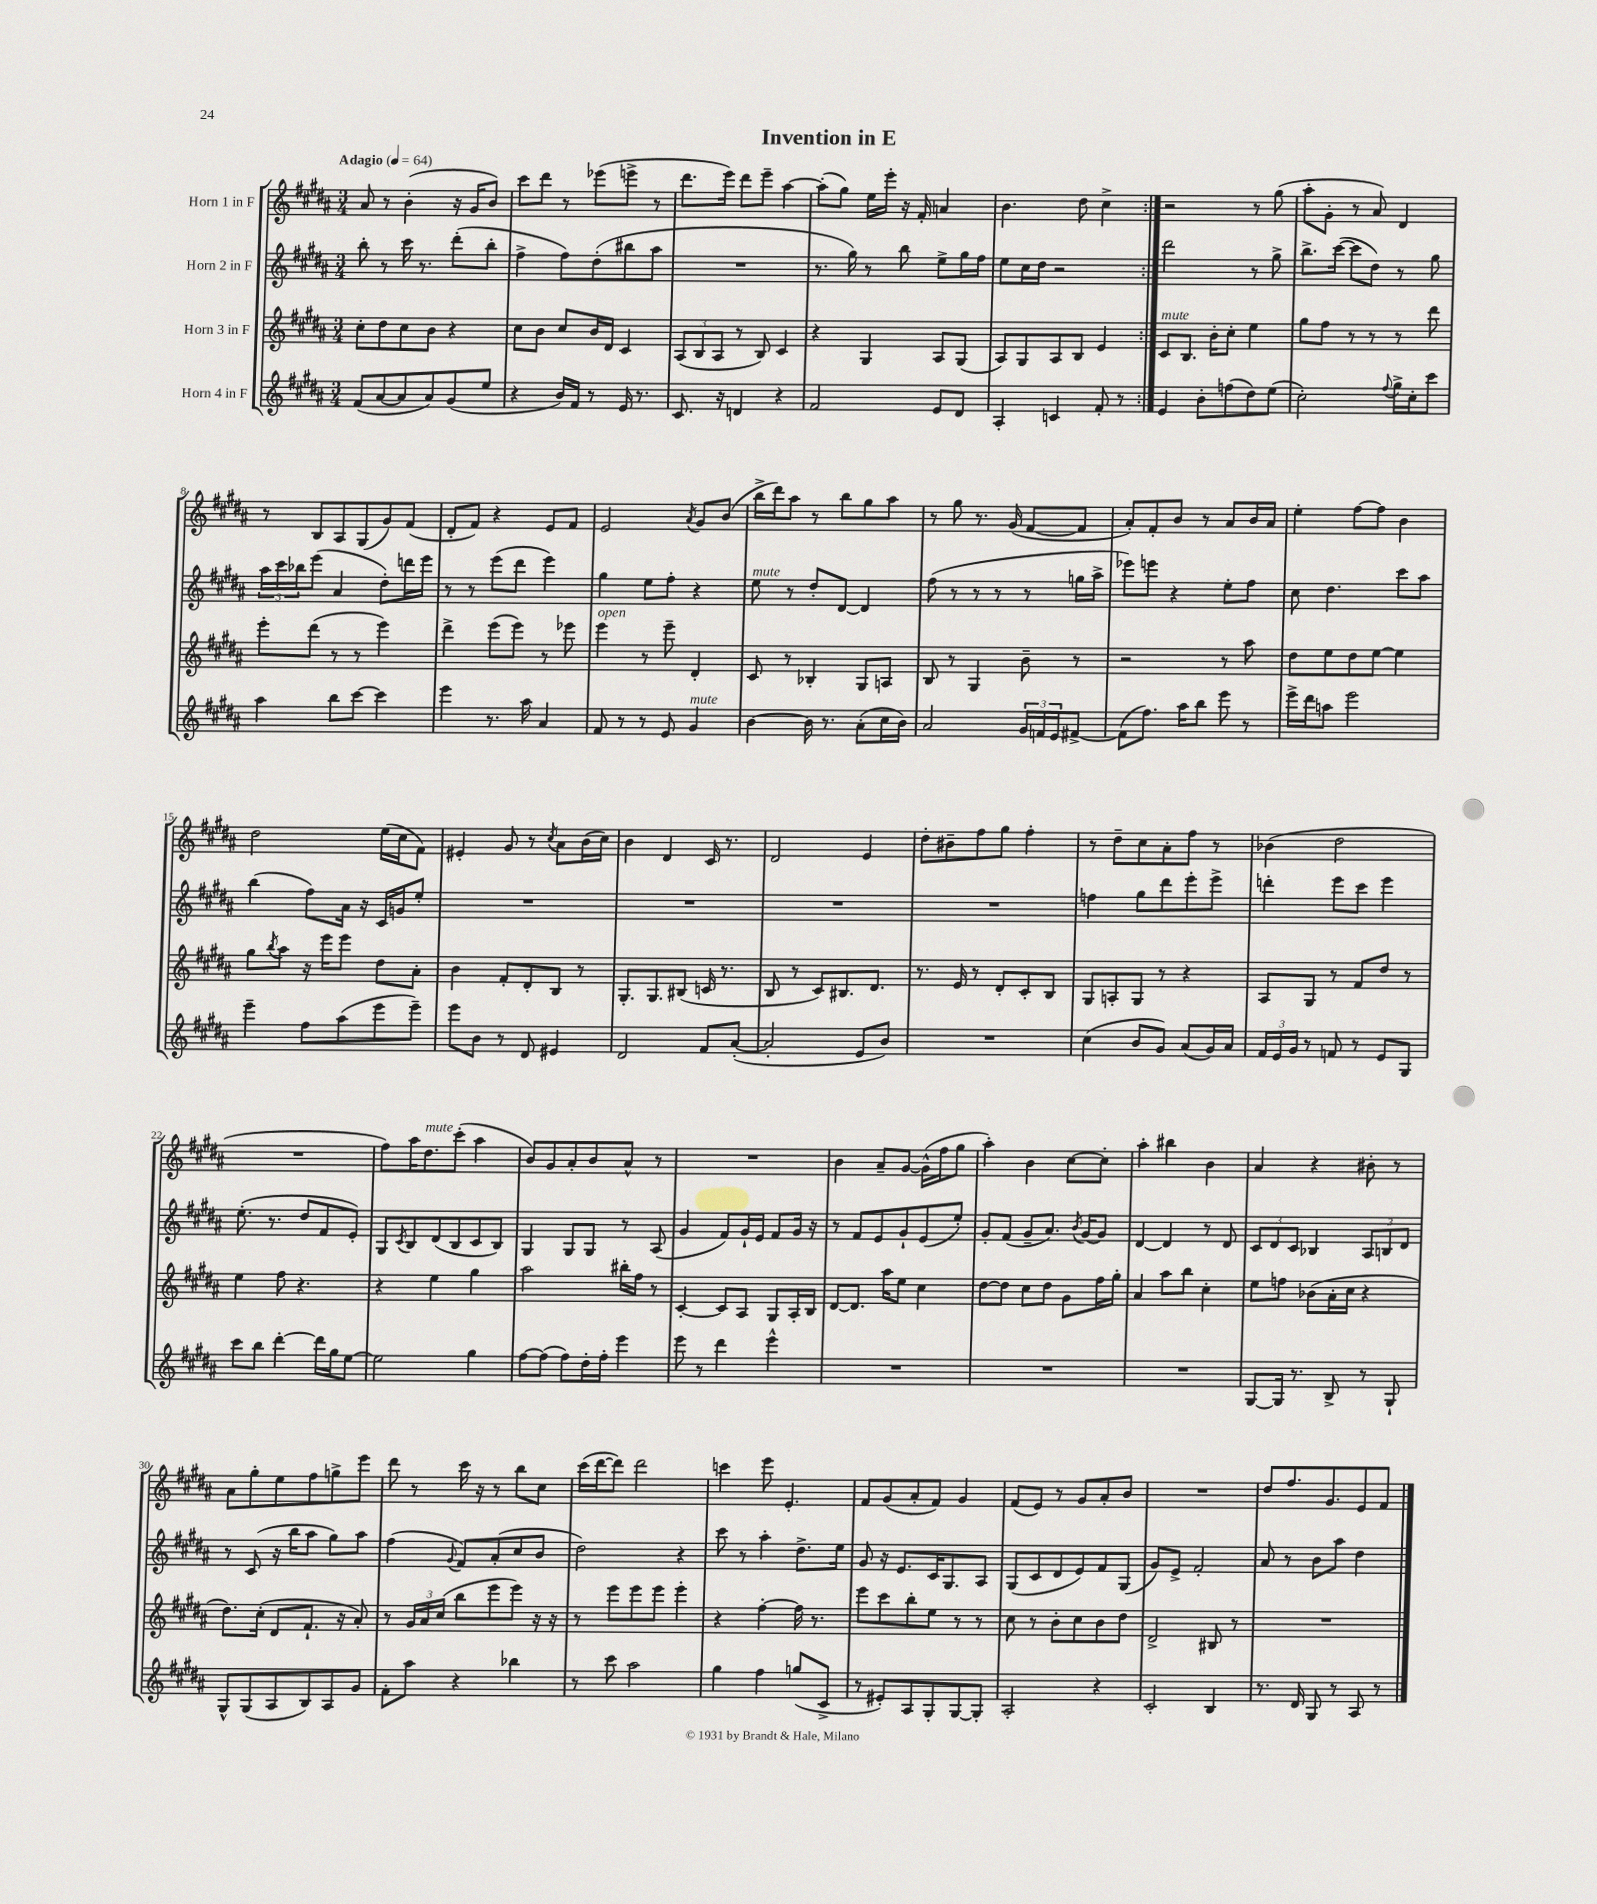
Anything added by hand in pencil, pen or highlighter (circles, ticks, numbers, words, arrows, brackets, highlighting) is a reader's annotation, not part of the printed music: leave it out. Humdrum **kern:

**kern	**kern	**kern	**kern
*staff4	*staff3	*staff2	*staff1
*clefG2	*clefG2	*clefG2	*clefG2
*k[f#c#g#d#a#]	*k[f#c#g#d#a#]	*k[f#c#g#d#a#]	*k[f#c#g#d#a#]
*M3/4	*M3/4	*M3/4	*M3/4
*MM64	*MM64	*MM64	*MM64
(8f#/L	8cc#'\L	8bb'\	8a#/
[8a#/	8dd#\	8r	8r
8a#/]	8cc#\	16ccc#\	(4b'\
.	.	8.r	.
8a#/)	8b\J	.	.
(8g#/	4r	(8ddd#'\L	16r
.	.	.	16g#/LK
8ee/J	.	8bb'\J	8b/J)
=	=	=	=
4r	8cc#\L	4ff#^\	8ccc#\L
.	8b\J	.	8ddd#\J
16b/LL)	8cc#/L	8ff#\L)	8r
16f#/JJ	.	.	.
8r	16b/L	(8dd#'\	(8eee-\L
.	16d#/JJ	.	.
16e/	4c#/	8bb#\	8eee^\J
8.r	.	.	.
.	.	8aa#\J	8r
=	=	=	=
8.c#/	(12A#/L	2.r	8.ddd#\L
.	12B/	.	.
.	12A#/J	.	.
16r	.	.	16eee\Jk)
4d/	8r	.	8ddd#\L
.	8B/)	.	8eee~\J
4r	4c#/	.	[4aa#\
=	=	=	=
2f#/	4r	8.r	(8aa#'\]L
.	.	.	8gg#\J)
.	.	16gg#\)	.
.	4G#/	8r	16ee\LL
.	.	.	16eee'\JJ
.	.	8bb\	16r
.	.	.	16f#'/
8e/L	8A#/L	8ee^\L	4a/
8d#/J	(8G#/J	16gg#\L	.
.	.	16ff#\JJ	.
=	=	=	=
4A#'/	8A#/L)	8ee\L	4.b\
.	8G#/	16cc#\L	.
.	.	16dd#\JJ	.
4c/	8A#/	2r	.
.	8B/J	.	8dd#\
8f#'/	4e/	.	4cc#^\
8r	.	.	.
=:|!	=:|!	=:|!	=:|!
4e/	8c#/L	2ddd#\	2r
.	8.B/J	.	.
8b'\L	.	.	.
.	16b'\LK	.	.
(8ff\	8cc#'\J	.	.
8dd#\)	4ee\	8r	8r
(8ee\J	.	8gg#^\	(8gg#\
=	=	=	=
2cc#'\)	8gg#\L	8.bb^\L	8aa#'\L
.	8ff#\J	.	8g#'\J
.	.	([16ccc#\Jk	.
.	8r	8ccc#\]L	8r
.	8r	8dd#\J)	8a#/)
8qqff#/	.	.	.
16gg#^\LL	8r	8r	4d#/
16cc#'\J	.	.	.
8ccc#\J	8ddd#\	8gg#\	.
=	=	=	=
4aa#\	8eee'\L	24aa#\LL	8r
.	.	24ccc#\	.
.	.	24bb-\J	.
.	(8ddd#\J	(8eee\J	8B/L
8bb\L	8r	4a#/	8A#/
[8ccc#\J	8r	.	(8G#/
4ccc#\]	4eee\)	8dd#'\L)	8g#/)
.	.	16ddd\L	(8f#/J
.	.	16eee\JJ	.
=	=	=	=
4eee\	4ddd#^\	8r	8d#'/L
.	.	8r	8f#/J)
8.r	(8eee\L	(8eee\L	4r
.	8eee\J)	8ddd#\J	.
16aa#\	.	.	.
4a#/	8r	4eee\)	8e/L
.	8eee-\	.	8f#/J
=	=	=	=
8f#/	4eee\	4gg#\	2e/
8r	.	.	.
8r	8r	8ee\L	.
8e/	8eee~\	8ff#'\J	.
.	.	.	8qa#/
4g#/	4d#'/	4r	8g#/L
.	.	.	(8b/J
=	=	=	=
[4b\	8c#/	8ee\	16bb^\LL
.	.	.	16ddd#\J)
.	8r	8r	8aa#\J
16b\]	4B-'/	8dd#'/L	8r
8.r	.	.	.
.	.	[8d#/J	8bb\L
(8a#'\L	8G#/L	4d#/]	8gg#\
16cc#\L	8A/J	.	8aa#\J
16b\JJ)	.	.	.
=	=	=	=
2a#/	8B/	(8ff#\	8r
.	8r	8r	8gg#\
.	4G#/	8r	8.r
.	.	8r	.
.	.	.	(16g#/
24g#/LL	8b~\	8r	[8f#/L
24f/	.	.	.
24e/J	.	.	.
[8f#^/J	8r	16gg\LL	8f#/]J
.	.	16aa#^\JJ	.
=	=	=	=
(8f#\]L	2r	8eee-\L)	8a#'/L)
8.ff#\J)	.	8eee\J	8f#'/
.	.	4r	8b/J
16aa#\LK	.	.	.
8bb\J	.	.	8r
8eee\	8r	8ee'\L	8a#/L
8r	8aa#\	8ff#\J	16b/L
.	.	.	16a#/JJ
=	=	=	=
16eee^\LL	8dd#\L	8cc#\	4ee'\
16ddd#\J	.	.	.
8aa\J	8ee\	4.dd#\	.
2eee\	8dd#\	.	[8ff#\L
.	[8ee\J	.	8ff#\]J
.	4ee\]	8ccc#\L	4b\
.	.	8aa#\J	.
=	=	=	=
4eee~\	8gg#\L	(4bb\	2dd#\
.	8qbb/	.	.
.	8aa#\J	.	.
8ff#\L	16r	8ff#\L)	.
.	16eee\LK	.	.
(8aa#\	8eee\J	16a#\Jk	.
.	.	16r	.
8eee\	8dd#\L	16c#/LL	(16ee\LL
.	.	16g/J	16cc#\J
8eee~\J)	8a#'\J	8ee'/J	8f#\J)
=	=	=	=
8eee\L	4b\	2.r	4e#'/
8b\J	.	.	.
8r	8f#'/L	.	8g#/
8d#/	8d#'/	.	8r
.	.	.	8qcc#/
4e#/	8B/J	.	8a#\L
.	8r	.	(16b\L
.	.	.	16cc#\JJ)
=	=	=	=
2d#/	8.G#'/L	2.r	4b\
.	8.G#/	.	.
.	.	.	4d#/
.	(8B#/J	.	.
8f#/L	16c/	.	16c#/
.	8.r	.	8.r
([8a#'/J	.	.	.
=	=	=	=
2a#'/]	8B/	2.r	2d#/
.	8r	.	.
.	8c#/L)	.	.
.	8.B#/	.	.
8e/L	.	.	4e/
.	8.d#/J	.	.
8b/J)	.	.	.
=	=	=	=
2.r	8.r	2.r	8dd#'\L
.	.	.	8b#~\
.	16e/	.	.
.	8r	.	8ff#\
.	8d#'/L	.	8gg#\J
.	8c#'/	.	4ff#'\
.	8B/J	.	.
=	=	=	=
(4cc#\	8G#/L	4ff\	8r
.	8A'/	.	8dd#~\L
8b/L	8G#/J	8gg#\L	8cc#\
8g#/J)	8r	8ddd#\	8a#'\
(8a#/L	4r	8eee'\	8ff#\J
16g#/L)	.	8eee^\J	8r
16a#/JJ	.	.	.
=	=	=	=
24f#/LL	8A#/L	4ddd'\	(4b-\
24e/	.	.	.
24g#/JJ	.	.	.
8r	8G#/J	.	.
8f/	8r	8eee\L	2dd#\
8r	8f#/L	8ccc#\J	.
8e/L	8dd#/J	4eee\	.
8G#/J	8r	.	.
=	=	=	=
8ccc#\L	4ee\	(8.ee'\	2.r
8bb\J	.	.	.
.	.	8.r	.
[4ddd#'\	8ff#\	.	.
.	4.r	8dd#/L	.
16ddd#\]LL	.	8f#/	.
16gg#\J	.	.	.
[8ee\J	.	8e'/J)	.
=	=	=	=
2ee\]	4r	8G#/L	8ff#\L)
.	.	8qc#/	.
.	.	8B/	16aa#\K
.	.	.	8.dd#\
.	4ee\	(8d#/	.
.	.	8B/	(8ccc#'\J
4gg#\	4gg#\	8c#/	4aa#\
.	.	8B/J)	.
=	=	=	=
[8ff#\L	2aa#\	4G#/	8b/L)
(8ff#\]J	.	.	8g#/
8ff#\L)	.	8G#/L	8a#'/
16dd#'\L	.	8G#/J	8b/
16ff#'\JJ	.	.	.
4eee\	16bb#'\LL	8r	8a#^^/J
.	16ff#\JJ	.	.
.	8r	(8A#/	8r
=	=	=	=
8eee\	[4c#'/	4g#/	2.r
8r	.	.	.
4ddd#\	8c#/]L	8f#/L)	.
.	8A#/J	16g#`/L	.
.	.	16e/JJ	.
4eee^^\	8G#/L	8f#/L	.
.	16A#'/L	16g#/Jk	.
.	16B/JJ	16r	.
=	=	=	=
2.r	[8d#/L	8r	4b\
.	8.d#/]J	8f#/L	.
.	.	8e/	8a#~/L
.	16aa#\LK	.	.
.	8ee\J	8g#`/	[8g#/J
.	4cc#\	(8e/	(16g#^^\]LL
.	.	.	16ff#\J
.	.	8ee'/J)	8gg#\J
=	=	=	=
2.r	[8dd#\L	8g#'/L	4aa#'\)
.	8dd#\]J	(8f#/J	.
.	8cc#\L	8g#~/L	4b\
.	8dd#\J	8.a#/J)	.
.	8g#\L	.	[8cc#\L
.	.	8qb/	.
.	.	[16g#/LK	.
.	16ff#\L	8g#/]J	8cc#'\]J
.	16gg#'\JJ	.	.
=	=	=	=
2.r	4a#/	[4d#/	4aa#'\
.	8aa#\L	4d#/]	4bb#\
.	8bb\J	.	.
.	4cc#'\	8r	4b\
.	.	8d#/	.
=	=	=	=
[8G#/L	8ee\L	12c#/L	4a#/
.	.	12d#/	.
16G#/]Jk	8ff\J	.	.
.	.	12c#/J	.
8.r	.	.	.
.	(8b-\L	4B-/	4r
8B^/	16a#'\L	.	.
.	16cc#\JJ	.	.
8r	4r	12A#/L	8b#'\
.	.	12B/	.
8G#`/	.	.	8r
.	.	12d#/J	.
=	=	=	=
8G#^^/L	8.dd#\L)	8r	8a#\L
(8G#/	.	(8c#/	8gg#'\
.	(16cc#'\Jk	.	.
8A#/	8d#/L	16r	8ee\
.	.	16bb\LK	.
8B/)	8.f#`/J	8aa#\J	8ff#\
8A#/	.	8gg#\L)	8gg^\
.	16r	.	.
8g#/J	8a#'/)	8aa#\J	8eee\J
=	=	=	=
8f#'\L	8r	(4ff#\	8ddd#\
8aa#\J	24g#/LL	.	8r
.	24a#/	.	.
.	(24cc#/JJ	.	.
.	.	8qqg#/	.
4r	8bb\L	8f#/L)	16ccc#\
.	.	.	16r
.	8eee\	(8a#'/	8r
4bb-\	8eee\J)	8cc#/	8bb\L
.	16r	8b/J	8cc#\J
.	16r	.	.
=	=	=	=
8r	8r	2dd#\)	(16ccc#\LL
.	.	.	[16ddd#\J
8ccc#\	8eee\L	.	8ddd#\]J)
2aa#\	8eee\	.	2ddd#\
.	8eee\J	.	.
.	4eee'\	4r	.
=	=	=	=
4gg#\	4r	8ccc#\	4ccc\
.	.	8r	.
4ff#\	[4ff#'\	4aa#'\	8eee\
.	.	.	4.e'/
(8gg/L	16ff#\]	8.dd#^\L	.
.	8.r	.	.
8c#^/J	.	.	.
.	.	16ee\Jk	.
=	=	=	=
8r	8eee\L	8g#/	8f#/L
8e#'/L)	8ccc#\	16r	(8g#/
.	.	8.e/L	.
8A#/	8bb'\	.	8a#'/
8G#'/	8ee\J	16c#/K	8f#/J)
.	.	8.G#/	.
[8G#/	8r	.	4g#/
8G#'/]J	8r	8A#/J	.
=	=	=	=
2A#'/	8cc#\	(8G#/L	(8f#/L
.	8r	8c#/	8e/J)
.	8b'\L	8d#/	8r
.	8cc#\	8e/)	8g#/L
4r	8b\	8f#/	8a#'/
.	8dd#\J	(8G#/J	8b/J
=	=	=	=
2c#'/	2d#^/	8g#/L)	2.r
.	.	8e^/J	.
.	.	2f#'/	.
4B/	8B#/	.	.
.	8r	.	.
=	=	=	=
8.r	2.r	8a#/	8dd#/L
.	.	8r	8.ff#/
16d#/	.	.	.
8G#/	.	8b\L	.
.	.	.	8.g#/
8r	.	8aa#\J	.
8A#/	.	4dd#\	8e/
8r	.	.	8f#/J
==	==	==	==
*-	*-	*-	*-
